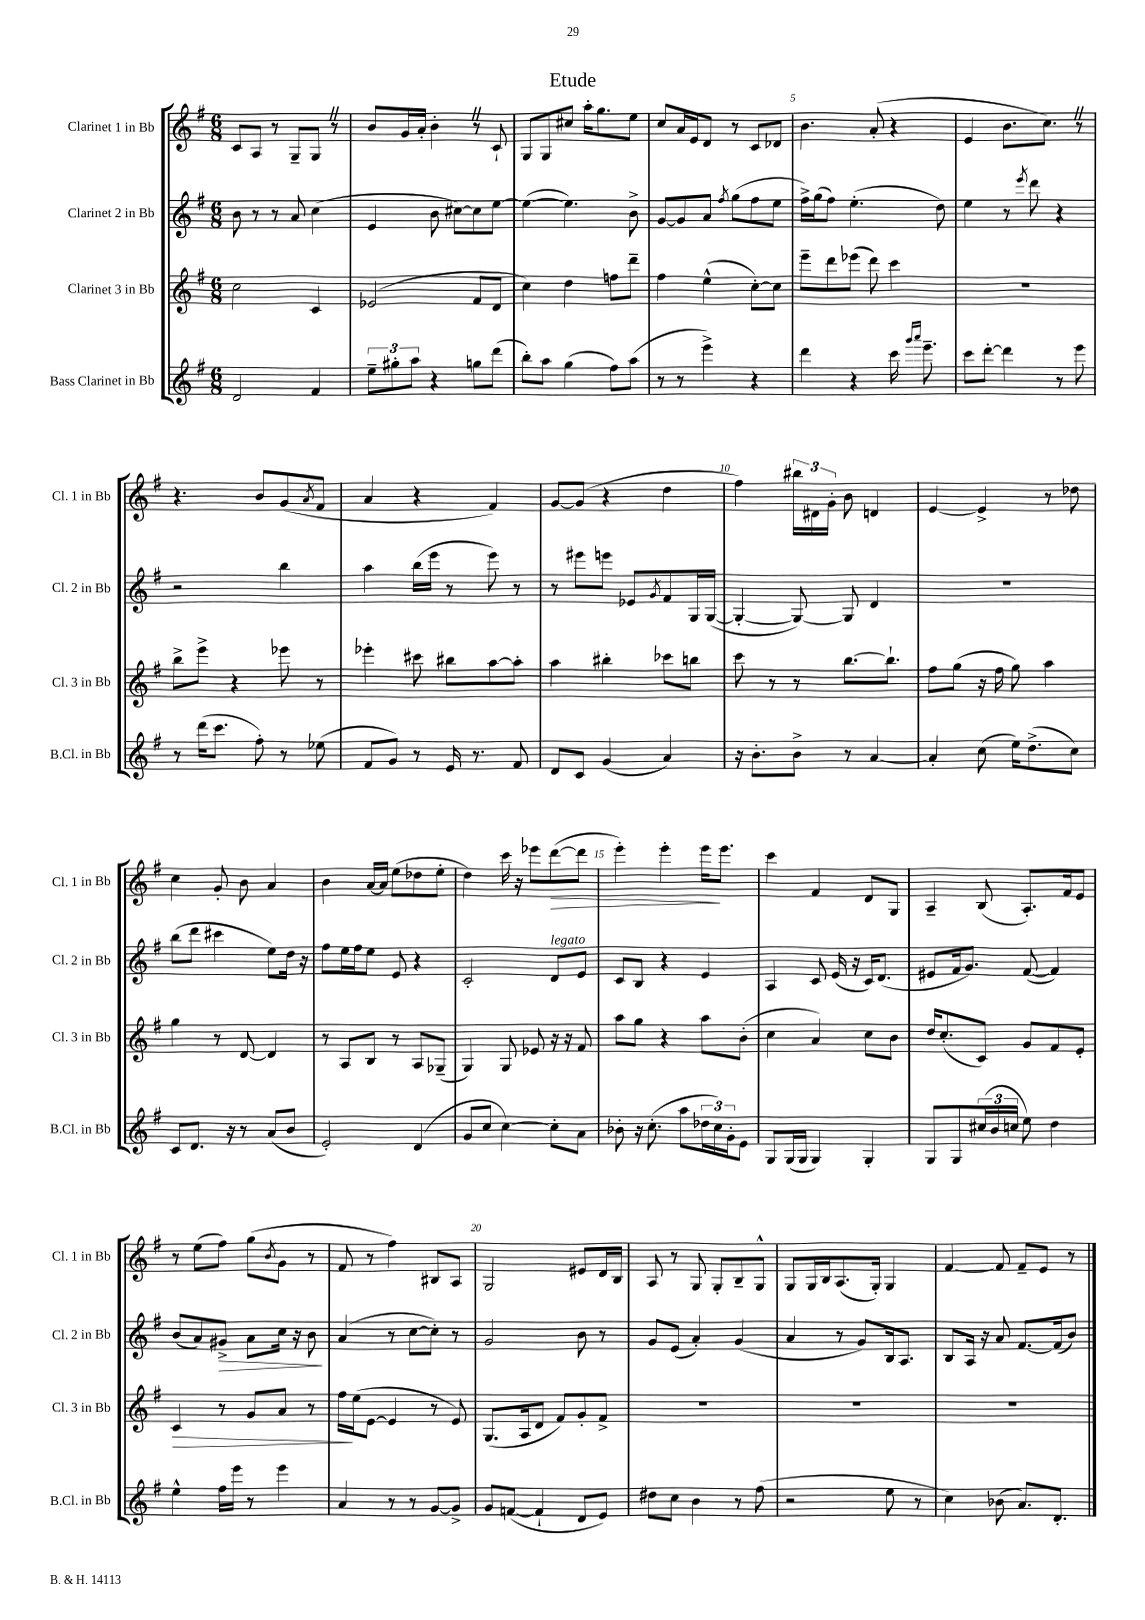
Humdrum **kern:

**kern	**kern	**kern	**kern
*staff4	*staff3	*staff2	*staff1
*clefG2	*clefG2	*clefG2	*clefG2
*k[f#]	*k[f#]	*k[f#]	*k[f#]
*M6/8	*M6/8	*M6/8	*M6/8
2d	2cc	8b	8c
.	.	8r	8A
.	.	8r	8r
.	.	8a	8G~
4f#	4c	(4cc	8G
.	.	.	8r
=	=	=	=
12ee~	(2e-	4e	8b
12gg#'	.	.	.
.	.	.	16g
12aa	.	.	.
.	.	.	16a'
4r	.	8b	4b'
.	.	[8cc#)	.
8gg	8f#	8cc#]	8r
(8ddd	8d	[8ee	8c`
=	=	=	=
8bb')	4cc)	(4ee_	8G
8aa	.	.	8G
(4gg	4dd	4.ee])	8cc#
.	.	.	16aa'
.	.	.	8.gg
8ff#)	8ff	.	.
(8aa	8ddd~	8b^	8ee
=	=	=	=
8r	4ff#	[8g	8cc
8r	.	8g]	16a
.	.	.	16e
4eee^)	(4ee^^	8a	8d
.	.	8qff#	.
.	.	(8gg	8r
4r	[8cc')	8ff#	8c
.	8cc]	8ee	8d-
=	=	=	=
4ddd	8eee~	16ff#^)	4.b
.	.	(16gg	.
.	8ddd	8ff#)	.
4r	(8eee-	(4.ee'	.
.	8ddd)	.	(8a'
16ccc	4ccc	.	4r
16qqggg	.	.	.
16qqaaa	.	.	.
8.eee~	.	.	.
.	.	8dd)	.
=	=	=	=
8ccc	2.r	4ee	4e
[8ddd'	.	.	.
4ddd]	.	8r	8.b
.	.	8qeee	.
.	.	8ddd	.
.	.	.	8.cc)
8r	.	4r	.
8eee	.	.	8r
=	=	=	=
8r	8bb^	2r	4.r
(16ddd	8eee^	.	.
8.ccc	.	.	.
.	4r	.	.
8ff#')	.	.	8b
8r	8eee-	4bb	(8g
.	.	.	8qa
(8ee-	8r	.	8f#
=	=	=	=
8f#	4eee-'	4aa	4a
8g)	.	.	.
8r	8ccc#	(16bb	4r
.	.	16eee	.
16e	8bb#	8r	.
8.r	.	.	.
.	[8aa	8eee)	4f#)
8f#	8aa']	8r	.
=	=	=	=
8d	4aa	8r	[8g
8c	.	8eee#	(8g]
(4g	4bb#'	8eee	4r
.	.	8e-	.
.	.	8qg	.
4a)	8ccc-	8f#	4dd
.	8bb	16G	.
.	.	([16G	.
=	=	=	=
16r	8ccc	4G'_	4ff#)
8.b'	.	.	.
.	8r	.	.
8b^	8r	8G_)	24bb#
.	.	.	24d#
.	.	.	24g'
8r	[8.bb	8G]	8b
[4a	.	4d	4d
.	8.bb`]	.	.
=	=	=	=
4a']	8ff#	2.r	[4e
.	(8gg	.	.
(8cc	16r	.	4e^]
.	16ff#	.	.
16ee)	8gg)	.	.
(8.dd^	.	.	.
.	4aa	.	8r
8cc)	.	.	8dd-
=	=	=	=
8c	4gg	(8bb	4cc
8.d	.	8ddd	.
.	8r	4ccc#	8g'
16r	.	.	.
8r	[8d	.	8b
(8a	4d]	8ee)	4a
8b	.	16dd	.
.	.	16r	.
=	=	=	=
2e')	8r	8ff#	4b
.	8A	16ee	.
.	.	16ff#	.
.	8B	8ee	[16a
.	.	.	16a]
.	8r	8e	(8ee
(4d	8A	4r	8dd-
.	(8G-~	.	8ee'
=	=	=	=
8g	4G)	2c'	4dd)
8cc	.	.	.
[4cc)	8G	.	16ccc
.	.	.	16r
.	8e-	.	8eee-
8cc']	16r	8d	([8ddd
.	16r	.	.
8a	8f#	8e	8ddd]
=	=	=	=
8b-'	8aa	8c	4eee')
16r	8gg	8B	.
(8.cc'	.	.	.
.	4r	4r	4eee'
8aa	.	.	.
24dd-	8aa	4e	16eee
24cc)	.	.	.
.	.	.	8.eee
24g'	.	.	.
8e	(8b'	.	.
=	=	=	=
8G	4cc	4A	4ccc
(16G	.	.	.
16G	.	.	.
4G)	4a)	8c	4f#
.	.	(16e	.
.	.	16r	.
4G'	8cc	16c)	8d
.	.	(8.d	.
.	8b	.	8G
=	=	=	=
8G	16dd	8e#	4A~
.	(8.cc'	.	.
8G	.	16f#	.
.	.	8.g)	.
(24cc#	8c)	.	(8B
24b	.	.	.
24cc	.	.	.
8ee)	8g	([8f#	8.A')
4dd	8f#	4f#])	.
.	.	.	16f#
.	8e'	.	8e
=	=	=	=
4ee^^	4c	(8b	8r
.	.	8a)	(8ee
16ff#	8r	8g#^	8ff#)
16eee	.	.	.
8r	8g	8a	(8gg
.	.	.	8qb
4eee	8a	16cc	8g
.	.	16r	.
.	8r	8b	8r
=	=	=	=
4a	16ff#	(4a	8f#
.	(16ee	.	.
.	[8e	.	8r
8r	4e]	8r	4ff#)
8r	.	[8cc	.
[8g	8r	8cc'])	8B#
8g^]	8e)	8r	8A
=	=	=	=
8g	(8.G	2g	2G
([8f	.	.	.
.	16A	.	.
4f`]	8d	.	.
.	8f#)	.	.
8d	8g'	8b	8e#
8e)	8f#^	8r	16d
.	.	.	16B
=	=	=	=
8dd#	2.r	8g	8A
8cc	.	(8e	8r
4b	.	4a')	8G
.	.	.	8G'
8r	.	(4g	8B~
(8ff#	.	.	8G^^
=	=	=	=
2r	2.r	4a	8G
.	.	.	16G
.	.	.	16B
.	.	8r	(8.A
.	.	8g)	.
.	.	.	16G')
8ee	.	16B	4G
.	.	8.A	.
8r	.	.	.
=	=	=	=
4cc)	2.r	8B	[4f#
.	.	16A	.
.	.	16r	.
(8b-	.	8a	8f#]
8.a)	.	[8.f#	8f#~
.	.	.	8e
8.d'	.	(16f#]	.
.	.	8b)	8r
==	==	==	==
*-	*-	*-	*-
